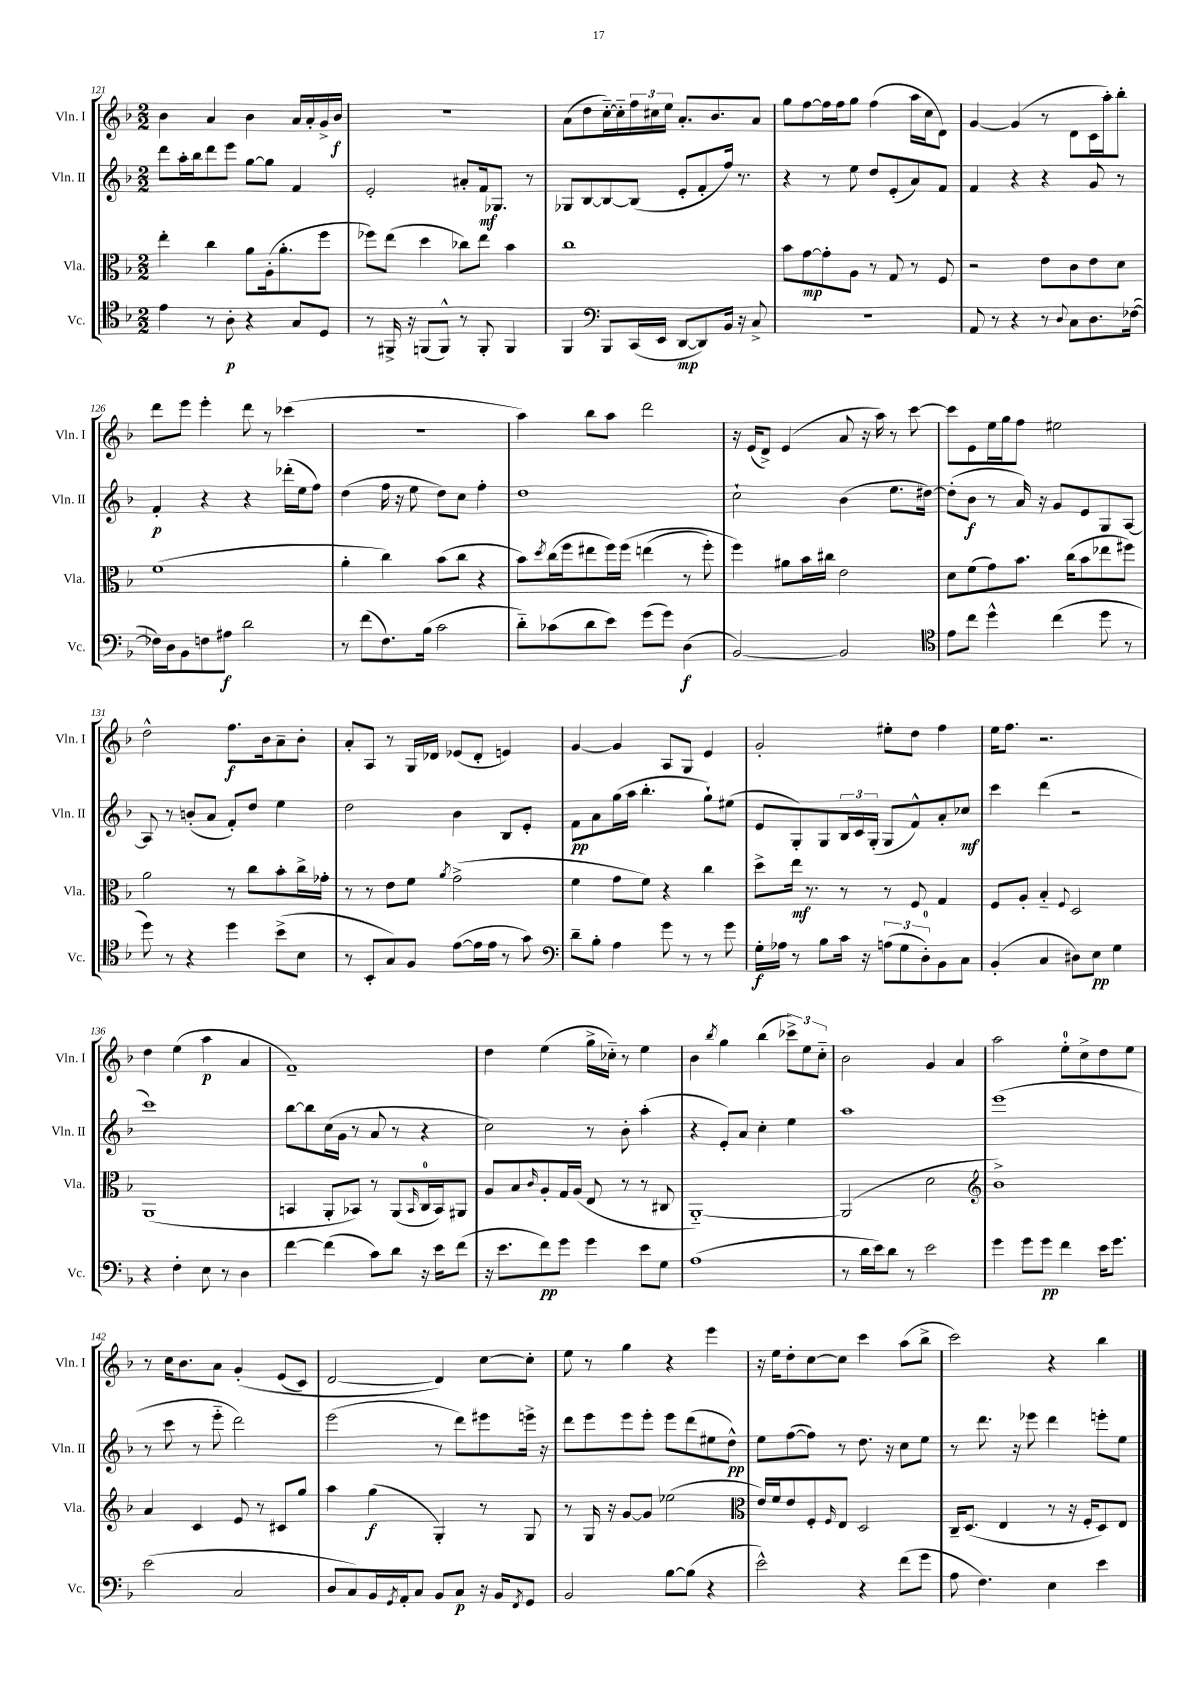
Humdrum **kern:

**kern	**kern	**kern	**kern
*staff4	*staff3	*staff2	*staff1
*clefC4	*clefC3	*clefG2	*clefG2
*k[b-]	*k[b-]	*k[b-]	*k[b-]
*M2/2	*M2/2	*M2/2	*M2/2
4e	4ee'	8ddd	4b-
.	.	16aa'	.
.	.	16bb-	.
8r	4cc	8ddd	4a
8A'	.	8eee	.
4r	8a	[8gg	4b-
.	(16A'	8gg]	.
.	8.a'	.	.
8G	.	4f	16a
.	.	.	16a'
8D	8ff	.	16g^
.	.	.	16b-
=	=	=	=
8r	8ff-)	2e'	1r
16FF#^	(8ee	.	.
16r	.	.	.
(8FF	4dd	.	.
8FF^^)	.	.	.
8r	8cc-)	8a#'	.
8FF'	8ee	16f	.
.	.	8.G-	.
4FF	4b-	.	.
.	.	8r	.
=	=	=	=
4FF	1cc	8G-	(8a
.	.	[8B-	8dd
*clefF4	*	*	*
8BBB-	.	8B-_	[16cc'~)
.	.	.	16cc'~]
(16CC	.	(8B-]	24ff
.	.	.	24cc#
16EE	.	.	.
.	.	.	24ee
[8DD	.	8e'	8.a'
8DD])	.	8f'	.
.	.	.	8.b-
16BB-	.	16ff)	.
16r	.	8.r	.
8C^	.	.	8a
=	=	=	=
1r	8b-	4r	8gg
.	[8g	.	[8ff
.	8g']	8r	16ff]
.	.	.	16ff
.	8A	8ee	8gg
.	8r	8dd	(4ff
.	8G	(8e'	.
.	8r	8a)	16aa
.	.	.	16cc
.	8F	8f	8d)
=	=	=	=
8AA	2r	4f	[4g
8r	.	.	.
4r	.	4r	(4g]
8r	8e	4r	8r
8qqD	.	.	.
8C	8c	.	8d
8.D	8e	8g	16c
.	.	.	16aa')
.	8d	8r	8bb-'
([16F-	.	.	.
=	=	=	=
16F-])	(1f	4f'	8ddd
16D	.	.	.
8BB-	.	.	8eee
8F	.	4r	4eee'
8A#	.	.	.
2d	.	4r	8ddd
.	.	.	8r
.	.	(16ddd-'	(4ccc-
.	.	16ee	.
.	.	8ff)	.
=	=	=	=
8r	4a'	(4dd	1r
(8f	.	.	.
8.F)	4cc)	16ff	.
.	.	16r	.
.	.	8ee	.
(16B-	.	.	.
2c	(8b-	8dd)	.
.	8cc	8cc	.
.	4r	4ff'	.
=	=	=	=
8d'~)	8b-)	1dd	4aa)
.	8qdd	.	.
(8c-	(16cc	.	.
.	16ff	.	.
8d	8ee#	.	8bb-
8e)	16ff)	.	8aa
.	&(16ff	.	.
(8g	(4ee	.	2ddd
8g)	.	.	.
(4D	8r	.	.
.	8ff')	.	.
=	=	=	=
[2BB-)	4ff&)	2cc`	16r
.	.	.	(16e
.	.	.	8d^)
.	8a#	.	(4e
.	16b-	.	.
.	16cc#	.	.
2BB-]	2e	(4b-	8a
.	.	.	16r
.	.	.	16aa)
.	.	8.ee	8r
.	.	.	[8ccc
.	.	[16dd#)	.
=	=	=	=
*clefC4	*	*	*
8e	8d	(8dd#']	8ccc]
8cc	(8f	8b-	8e
4dd^^	8g)	8r	16ee
.	.	.	16gg
.	8.b-	16a)	8ff
.	.	16r	.
(4cc	.	8g	2ee#
.	(16cc	.	.
.	8b-	8e	.
8dd	8ee-	8G	.
8r	8ff#)	[8A	.
=	=	=	=
8dd)	2a	8A]	2dd^^
8r	.	8r	.
4r	.	(8b'	.
.	.	8a	.
4dd	8r	8f')	8.ff
.	8cc	8dd	.
.	.	.	16b-
(8b-^	8b-'	4ee	8a~
8B-	16cc^	.	8b-'
.	16g-'	.	.
=	=	=	=
8r	8r	2dd	8a'
8BB-'	8r	.	8A
8G)	8e	.	8r
8F	8f	.	16G
.	.	.	16d-
.	8qa	.	.
([8e	(2g^	4b-	(8e-
16e]	.	.	8d-'
16e	.	.	.
8r	.	8B-	4e)
8g)	.	8e'	.
=	=	=	=
*clefF4	*	*	*
8d~	4f	8f	[4g
8B-'	.	8a	.
4A	8g	(16gg	4g]
.	.	16aa	.
.	8f)	4.bb-'	.
8g	4r	.	8A
8r	.	.	8G
8r	4cc	8gg`)	4e
8g	.	(8ee#	.
=	=	=	=
16G'	8dd^	8e	2g'
16A-	.	.	.
8r	16ee	8G')	.
.	8.r	.	.
8B-	.	8G	.
16c	8r	24B-	.
.	.	24c	.
16r	.	.	.
.	.	(24G'	.
(12A	8r	8G	8ee#'
12G	.	.	.
.	8F	8f^^)	8dd
12D')	.	.	.
8BB-	4G	8a'	4ff
8C	.	8cc-	.
=	=	=	=
(4BB-'	8F	4ccc	16ee
.	.	.	8.ff
.	8A'	.	.
4C	4B-'~	(4ddd	2.r
.	8qqF	.	.
8D#)	2D	2r	.
8E	.	.	.
4G	.	.	.
=	=	=	=
4r	(1AA	1ccc)	4dd
4F'	.	.	(4ee
8E	.	.	4aa
8r	.	.	.
4D	.	.	4a
=	=	=	=
[4f	4BB	[8bb-	1f~)
.	.	8bb-]	.
(4f]	8AA'	(16cc	.
.	.	16g	.
.	8BB-)	8r	.
8c)	8r	8a	.
8d	(8AA	8r	.
.	16qqBB-	.	.
16r	16C	4r	.
16e	16BB-)	.	.
(8f	8AA#	.	.
=	=	=	=
16r	8A	2cc)	4dd
8.e	.	.	.
.	8B-	.	.
.	16qqc	.	.
8f)	8A'	.	(4ee
8g	16G	.	.
.	(16A	.	.
4g	8E	8r	16gg^
.	.	.	16cc-'~)
.	8r	8b-'	8r
8e	8r	(4aa'	4ee
8G	8C#	.	.
=	=	=	=
(1A	[1AA'~)	4r	4b-
.	.	.	8qbb-
.	.	8e')	4gg
.	.	8a	.
.	.	4cc'	(4bb-
.	.	4ee	12ccc-^)
.	.	.	12ee
.	.	.	12cc'~
=	=	=	=
8r	(2AA]	1aa	2b-
16d	.	.	.
16e)	.	.	.
8d	.	.	.
8r	.	.	.
2e	2d	.	4g
.	.	.	4a
=	=	=	=
*	*clefG2	*	*
4g	1b-^)	(1eee	2aa
8g	.	.	.
8g	.	.	.
4f	.	.	8ee'
.	.	.	8cc^
16e	.	.	8dd
8.g	.	.	.
.	.	.	8ee
=	=	=	=
(2e	4a	8r	8r
.	.	8ccc	16cc
.	.	.	8.b-
.	4c	8r	.
.	.	8eee'~	8a
2C	8e	2ddd)	&(4g'
.	8r	.	.
.	8c#	.	(8e
.	8gg	.	8c)
=	=	=	=
8D	4aa	(2eee	[2d
8C)	.	.	.
16BB-	(4gg	.	.
8qGG	.	.	.
16AA'	.	.	.
8C	.	.	.
8BB-	4G')	8r	4d]&)
8C	.	8ddd)	.
16r	8r	8eee#	[8cc
16BB-	.	.	.
8qFF	.	.	.
8GG	8G	16eee^	8cc']
.	.	16r	.
=	=	=	=
2BB-	8r	8ddd	8ee
.	16G	8eee	8r
.	16r	.	.
.	[8g	8eee	4gg
.	8g]	8eee'	.
[8B-	(2ee-	8eee	4r
(8B-]	.	(8ddd	.
4r	.	8ee#	4eee
.	.	8dd^^)	.
=	=	=	=
*	*clefC3	*	*
2e^^)	16e)	8ee	16r
.	16f	.	16ee
.	8e	([8ff	8dd'
.	8F'	8ff])	[8cc
.	16qqF	.	.
.	8E	8r	8cc]
4r	2D	8.dd	4ccc
.	.	16r	.
(8f	.	8cc	(8aa
8g	.	8ee	8bb-^
=	=	=	=
8A	16C~	8r	2ccc)
.	(8.D	.	.
4.F)	.	8.ddd	.
.	4E	.	.
.	.	16r	.
.	.	8eee-	.
4E	8r	4ddd	4r
.	16r	.	.
.	16F'	.	.
4e	8D)	8eee'	4bb-
.	8E	8ee	.
==	==	==	==
*-	*-	*-	*-
